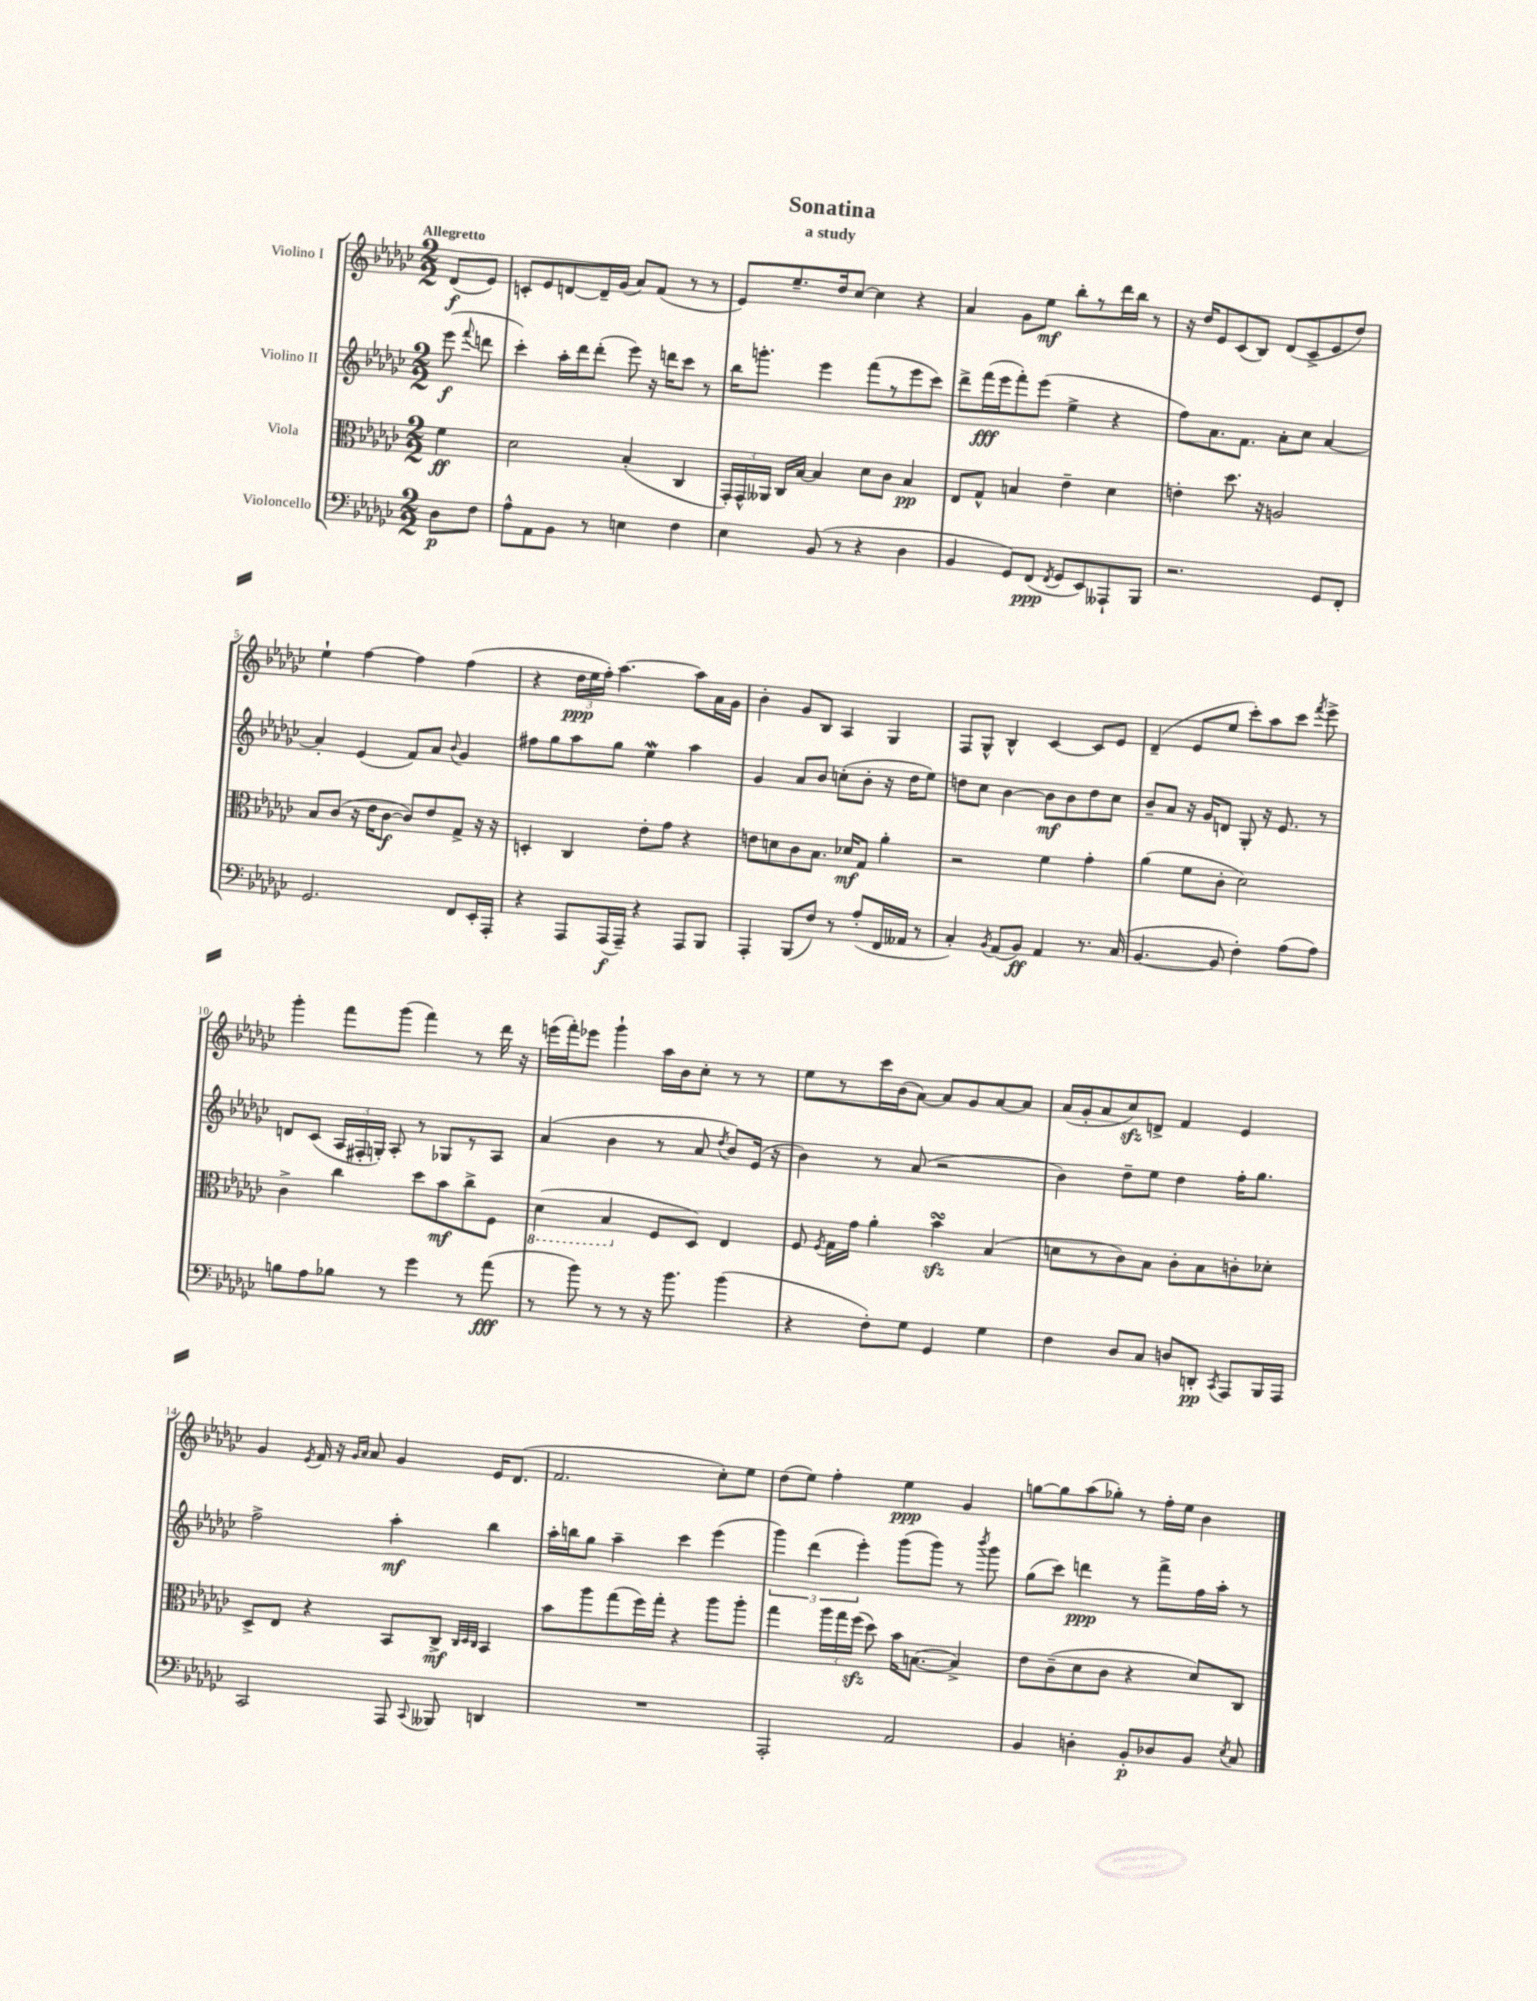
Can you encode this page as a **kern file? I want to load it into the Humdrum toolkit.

**kern	**kern	**kern	**kern
*staff4	*staff3	*staff2	*staff1
*clefF4	*clefC3	*clefG2	*clefG2
*k[b-e-a-d-g-c-]	*k[b-e-a-d-g-c-]	*k[b-e-a-d-g-c-]	*k[b-e-a-d-g-c-]
*M2/2	*M2/2	*M2/2	*M2/2
8D-\L	4f\	(8eee-\	(8d-/L
.	.	8qqfff/	.
8F\J	.	8ddd\	8e-/J)
=	=	=	=
8A-^^\L	2d-\	4ccc-'\)	8c'/L
8AA-\	.	.	8e-/
8BB-\J	.	16aa-'\LL	[8d/
.	.	16ddd-\J	.
8r	.	(8ddd-'\J	16d~/]L
.	.	.	(16g-/JJ
4E\	(4B-'/	8eee-\)	8a-/L)
.	.	16r	(8f/J
.	.	16ddd\LK	.
4F\	4C-/	8ccc-\J	8r
.	.	8r	8r
=	=	=	=
4E-\	24GG-'/LL)	16bb-\LK	8e-/L)
.	24GG-^^/	.	.
.	.	8.ggg'\J	.
.	24AA--/JJ	.	.
.	16C-/LL	.	8.ee-~/
.	[16B-/JJ	.	.
(8BB-/	4B-/]	4eee-\	.
.	.	.	16dd-/k
8r	.	.	[8cc-/J
4r	8d-\L	(8fff\L	4cc-\]
.	8c-\J	8r	.
4D-\	4B-/	8eee-\	4r
.	.	8ccc-\J)	.
=	=	=	=
4BB-/	8E-/L	8ddd-^\L	4a-/
.	8G-^^/J	(16fff\L	.
.	.	16eee-\J	.
8GG-/L)	4B/	8fff'\)	8g-\L
(8FF/J	.	(8eee-\J	8ee-\J
8qFF/	.	.	.
8GG-/L	4e-~\	4ee-^\	8bb-'\L
8EE-/)	.	.	8r
8AAA--`/	4d-\	4r	16ddd-\L
.	.	.	16bb-\JJ
8BBB-/J	.	.	8r
=	=	=	=
2.r	4e'\	8ff\L)	16r
.	.	.	16dd-/LK
.	.	8.a-\	8e-/
.	8.dd-\	.	(8c-/
.	.	8.f\J	.
.	.	.	8B-/J)
.	16r	.	.
.	2A/	8a-'\L	(8d-/L
.	.	8cc-\J	8c-^/
8GG-/L	.	[4a-/	8e-/
8FF'/J	.	.	8dd-/J)
=	=	=	=
2.GG-/	8B-/L	4a-'/]	4ee-`\
.	(8c-/J	.	.
.	16r	(4e-/	[4ff\
.	16e-\LK	.	.
.	[8c-\J	.	.
.	8c-/]L)	8f/L)	4ff\]
.	8e-/	8a-/J	.
.	.	8qqb-/	.
8FF/L	8G-^/J	4g-/	(4ff\
16EE-'/L	16r	.	.
16AAA-'/JJ	16r	.	.
=	=	=	=
4r	4D'/	8ff#\L	4r
.	.	8gg-\	.
8AAA-/L	4C-/	8aa-\	24dd-\LL
.	.	.	24ee-\
.	.	.	24ff'\JJ)
(16AAA-/L	.	8gg-\J	[4.aa-\
16AAA-~/JJ)	.	.	.
4r	8e-'\L	4ee-\	.
.	8g-\J	.	.
8AAA-/L	4r	4aa-\	8aa-\]L
8BBB-/J	.	.	16a-\L
.	.	.	16g-\JJ
=	=	=	=
4AAA-'/	8e\L	4g-/	4b-'\
.	8d\	.	.
(8BBB-/L	8c-\	8a-/L	8g-/L
8F/J)	8.B-\J	8b-/J	8B-/J
8r	.	(8cc'\L	4A-/
.	16d-/LK	.	.
(8A-'/L	8G-/J	8b-'\J	.
16FF/L	4a-'\	16r	4G-/
16AA--/JJ	.	16dd-\LK	.
8r	.	8ee-\J)	.
=	=	=	=
4C-'/)	2r	8dd\L	8F/L
.	.	8cc-\J	8G-^^/J
8qBB-/	.	.	.
(8AA-/L	.	[4b-\	4B-^^/
8BB-/J)	.	.	.
4AA-/	4f\	8b-\]L	[4c-/
.	.	8b-\	.
8.r	4g-'\	8dd\	8c-/]L
.	.	8cc-\J	8e-/J
(16C-/	.	.	.
=	=	=	=
[4.BB-/	(4a-\	8b-~/L	(4d-~/
.	.	8a-/J	.
.	8f\L	16r	8e-/L
.	.	16g-/LK	.
8BB-/]	8c-'\J	8d/J	8ee-/J
4F'\)	2d-\)	8G-'/	8ccc-'\L)
.	.	16r	8aa-\
.	.	8.e-/	.
(8A-\L	.	.	8ccc-\J
.	.	.	8qfff/
8A-\J)	.	8r	8eee-^\
=	=	=	=
8B\L	4c-^\	8d/L	4ggg-'\
8A-\	.	(8c-/J	.
8B-\J	4cc-\	24A-/LL	8fff\L
.	.	24F#'/	.
.	.	24G'/JJ)	.
8r	.	8A-'/	(8ggg-\J
4g-\	8dd-\L	8r	4fff\)
.	8b-\	8G-/L	.
8r	8cc-^\	8r	8r
(8a-\	8F\J	8A-/J	16ddd-\
.	.	.	16r
=	=	=	=
8r	(4D-\	(4a-/	(16eee\LL
.	.	.	16fff'\J)
8b-\)	.	.	8eee-\J
8r	4BB-/	4b-\	4ggg-`\
8r	.	.	.
16r	8F/L	8r	16aa-\LL
8.b-\	.	.	16b-\J
.	8D-/J)	8a-/	8cc-'\J
.	.	8qdd-/	.
(4b-\	4E-/	8b-/L)	8r
.	.	(16e-/Jk	8r
.	.	16r	.
=	=	=	=
4r	8F/	4b-\)	8ee-\L
.	8qF/	.	.
.	16G-\LL	.	8r
.	16g-\JJ	.	.
8F'\L)	4a-'\	8r	16ccc-\L
.	.	.	(16b-\J
8G-\J	.	(8a-/	[8a-\J)
4GG-/	4b-\	2r	8a-/]L
.	.	.	8g-/
4G-\	(4B-/	.	[8a-/
.	.	.	8a-/]J
=	=	=	=
4F\	8d\L	4b-\)	(16a-/LL
.	.	.	16g-'/J
.	8r	.	8a-/
8D-/L	8c-\)	8dd-~\L	8cc-/)
8C-/J	8B-\J	8ee-\J	8d^/J
8D/L	8c-'\L	4dd-\	4f/
8DD'/J	8B-\	.	.
8qCC-/	.	.	.
8AAA-/L	8c'\	16ff'\LK	4e-/
.	.	8.gg-\J	.
16BBB-/L	8d-'\J	.	.
16AAA-/JJ	.	.	.
=	=	=	=
2CC-/	8D-^/L	2ff^\	4g-/
.	8E-/J	.	.
.	.	.	8qe-/
.	4r	.	16f/
.	.	.	16r
.	.	.	16qqg-/LL
.	.	.	16qqa-/JJ
.	.	.	8a-/
8AAA-/	8BB-/L	4aa-'\	4g-/
8qqCC-/	.	.	.
8BBB--/	8C-^/J	.	.
.	32qqC-/LLL	.	.
.	32qqD-/	.	.
.	32qqC-/JJJ	.	.
4DD/	4BB-/	4bb-\	16e-/LK
.	.	.	(8.d-/J
=	=	=	=
1r	8b-\L	16aa-'\LL	2.f/
.	.	16bb\J	.
.	8aa-\	8gg-\J	.
.	(8gg-\	4aa-~\	.
.	16ff\L)	.	.
.	16gg-'\JJ	.	.
.	4r	4ccc-\	.
.	8aa-\L	(4eee-\	8cc-'\L)
.	8aa-'\J	.	8ee-\J
=	=	=	=
2AAA-'/	4gg-\	6ggg-\)	(8dd-\L
.	.	.	8ee-\J)
.	.	(6ddd-\	.
.	24aa-\LL	.	4ff'\
.	24gg-\	.	.
.	(24ff\JJ	6eee-'\)	.
.	8dd-\)	.	.
2AA-/	16b-\LK	(8ggg-\L	4ee-\
.	([8.B\J	.	.
.	.	8ggg-\J)	.
.	4B^/])	8r	4g-/
.	.	8qbbb-/	.
.	.	8ggg-\	.
=	=	=	=
4BB-/	8e-\L	(8gg-\L	[8gg\L
.	(8c-~\	8ccc-\J)	8gg\]
4D'\	8d-\	4ddd\	(8aa-\
.	8c-\J	.	8gg-'\J)
8BB-'/L	4r	8r	8r
8D-/	.	8fff^\L	16ff'\LL
.	.	.	16ee-\JJ
8BB-/J	8d-/L)	16ff\L	4b-\
.	.	16aa-'\JJ	.
8qE-/	.	.	.
8C-/	8C-/J	8r	.
==	==	==	==
*-	*-	*-	*-
